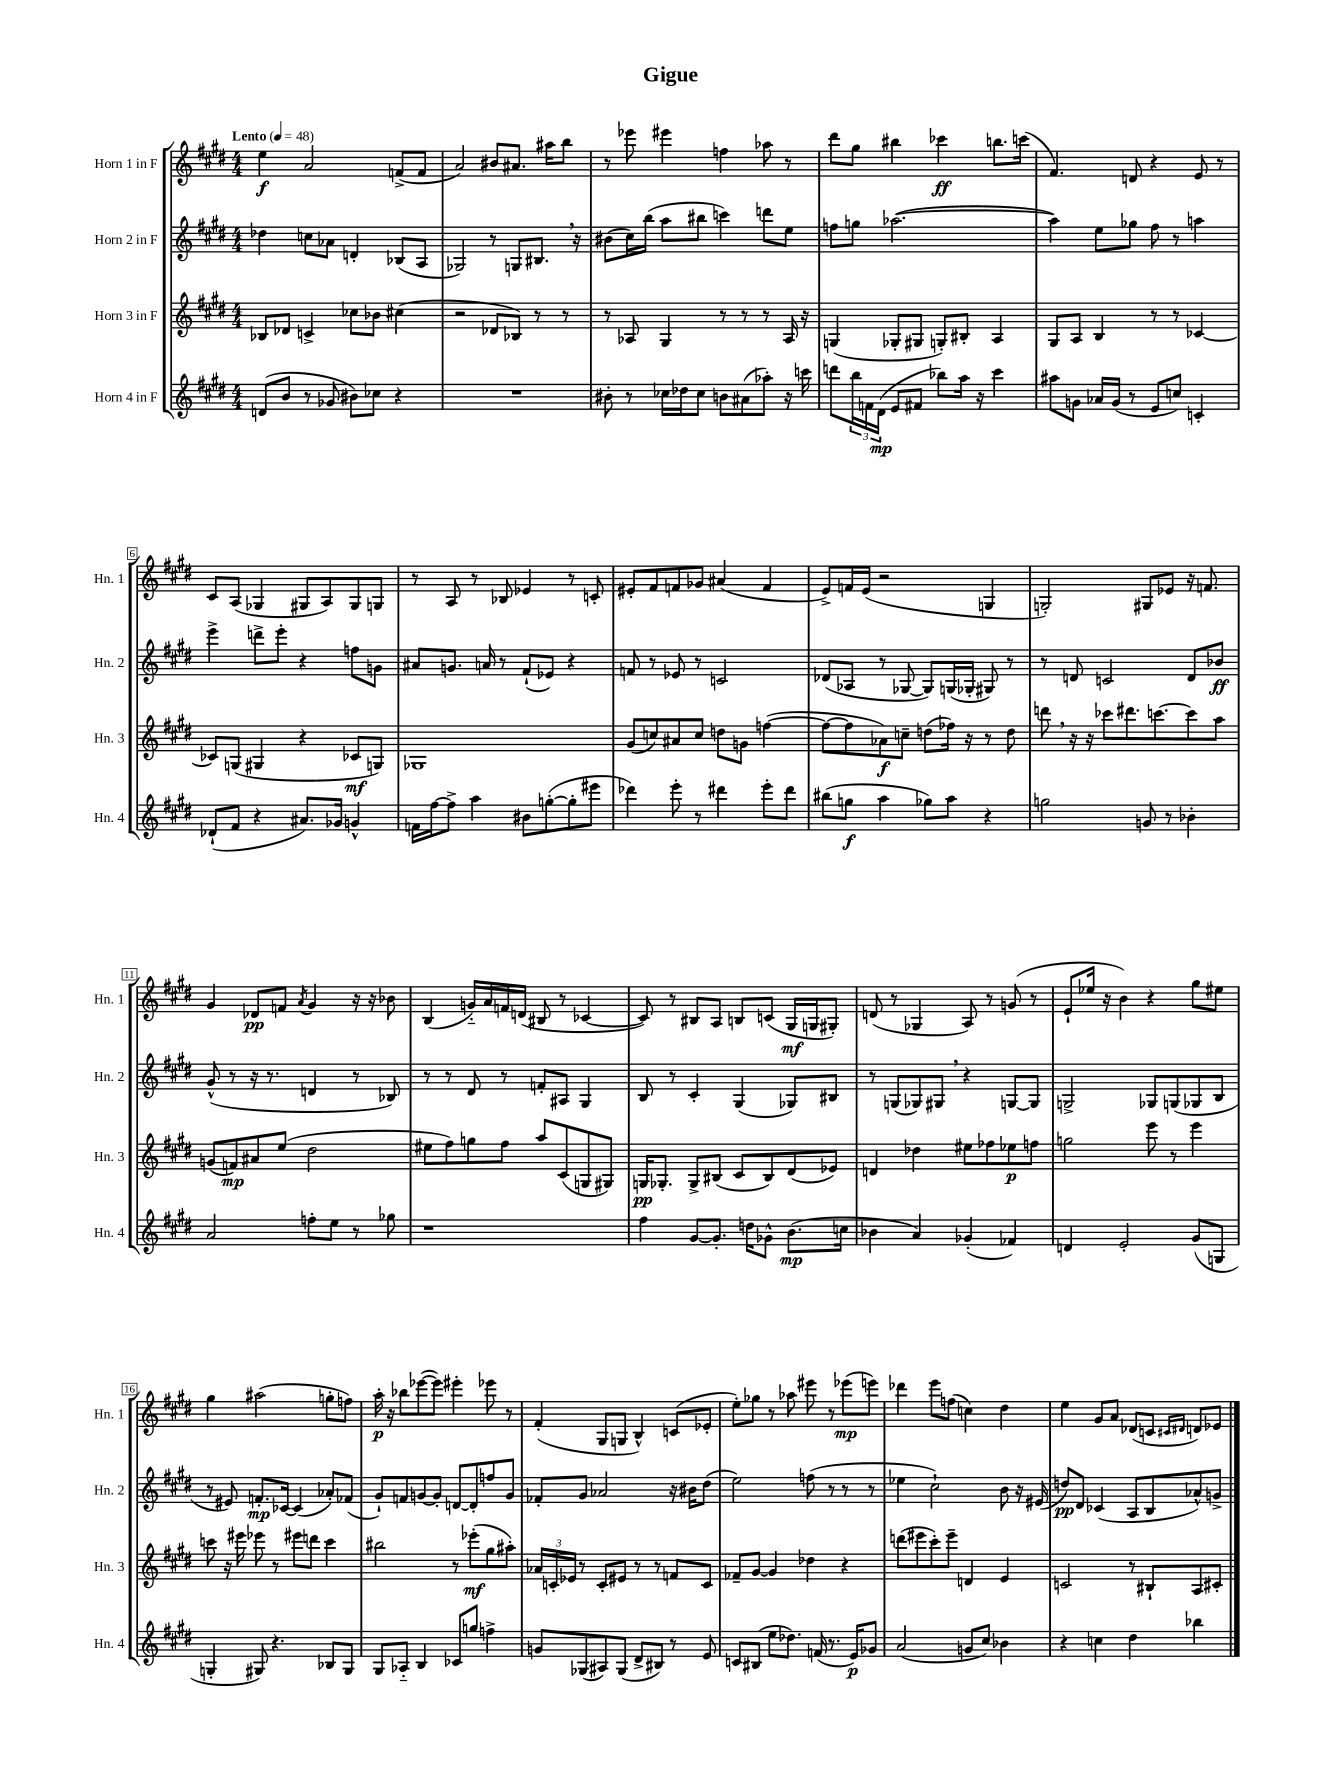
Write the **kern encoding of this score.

**kern	**kern	**kern	**kern
*staff4	*staff3	*staff2	*staff1
*clefG2	*clefG2	*clefG2	*clefG2
*k[f#c#g#d#]	*k[f#c#g#d#]	*k[f#c#g#d#]	*k[f#c#g#d#]
*M4/4	*M4/4	*M4/4	*M4/4
*MM48	*MM48	*MM48	*MM48
(8d	8B-	4dd-	4ee
8b	8d-	.	.
8r	4c^	8cc	2a
8g-	.	8a-	.
8b#)	8cc-	4d'	.
8cc-	8b-	.	.
4r	(4cc#	(8B-	(8f^
.	.	8A	8f
=	=	=	=
1r	2r	2G-)	2a)
.	8d-	8r	8b#
.	8B-)	8G	8.a#
.	8r	8.B#	.
.	.	.	16aa#
.	8r	.	8bb
.	.	16r	.
=	=	=	=
8b#'	8r	(8b#	8r
8r	8A-	16cc#)	8eee-
.	.	(16bb	.
16cc-	4G#	8aa	4eee#
16dd-	.	.	.
8cc-	.	8bb#	.
8b	8r	4ccc)	4ff
(8a#	8r	.	.
8aa-')	8r	8ddd	8aa-
16r	16A-	8ee	8r
16ccc	16r	.	.
=	=	=	=
8ddd	(4G	8ff	8ddd#
24bb	.	8gg	8gg#
24f	.	.	.
(24d#	.	.	.
8e	8G-'	([2.aa-	4bb#
8f#	8G#	.	.
8bb-)	8G')	.	4ccc-
16aa	8B#'	.	.
16r	.	.	.
4ccc#	4A	.	8.bb
.	.	.	(16ccc
=	=	=	=
8aa#	8G#	4aa-])	4.f#)
8g	8A	.	.
16a-	4B	8ee	.
(16g	.	.	.
8r	.	8gg-	8d
8e	8r	8ff#	4r
8cc)	8r	8r	.
4c'	[4c-	4aa	8e
.	.	.	8r
=	=	=	=
(8d-`	8c-]	4eee^	8c#
8f#	(8G	.	(8A
4r	4G#	8ddd^	4G-
.	.	8eee'	.
8.a#)	4r	4r	8G#
.	.	.	8A)
16g-	.	.	.
4g^^	8c-	8ff	8G#
.	8G)	8g	8G
=	=	=	=
16f	1G-	8a#	8r
[16ff#	.	.	.
8ff#^]	.	8.g	8A
4aa	.	.	8r
.	.	16a	.
.	.	8r	8B-
8b#	.	(8f#`	4e-
([8gg'	.	8e-)	.
8gg']	.	4r	8r
8eee#	.	.	8c'
=	=	=	=
4ddd-)	(8g#	8f	8e#'
.	8cc)	8r	8f#
8eee'	8a#	8e-	8f
8r	8cc	8r	8g-
4ddd#	8dd	2c	(4a#
.	8g	.	.
8eee'	([4ff	.	4f
8ddd#	.	.	.
=	=	=	=
(8bb#	8ff_	(8d-	8e^)
8gg	8ff]	8A-	16f
.	.	.	(16e
4aa	8a-)	8r	2r
.	8cc~	[8G-	.
8gg-)	(8dd	8G-])	.
8aa	16ff-)	(16G	.
.	16r	16G-'	.
4r	8r	8G#)	4G
.	8dd	8r	.
=	=	=	=
2gg	8ddd	8r	2G')
.	16r	8d	.
.	16r	.	.
.	8ccc-	2c	.
.	8.ddd#	.	.
8g	.	.	8G#
.	[8.ccc	.	.
8r	.	.	8e-
4b-'	8ccc]	8d	16r
.	.	.	8.f
.	8aa	8b-	.
=	=	=	=
2a	(8g	(8g#^^	4g#
.	8f)	8r	.
.	8a#	16r	8d-
.	.	8.r	.
.	(8ee	.	8f
.	.	.	8qa
8ff'	2dd#	4d	4g#
8ee	.	.	.
8r	.	8r	16r
.	.	.	16r
8gg-	.	8B-)	8b-
=	=	=	=
1r	8ee#	8r	(4B
.	8ff#)	8r	.
.	8gg	8d#	16g'~)
.	.	.	16a
.	8ff#	8r	16f
.	.	.	(16d
.	8aa	8f'	8B#
.	(8c#	8A#	8r
.	8G	4G#	[4c-
.	8G#)	.	.
=	=	=	=
4ff#	16G	8B	8c-])
.	8.G-'	.	.
.	.	8r	8r
[8g#	8G-^	4c#'	8B#
8.g#']	(8B#	.	8A
.	8c#	(4G#	8B
16dd	.	.	.
8g-^^	8B#)	.	(8c
(8.b	(8d#	8G-)	16G#
.	.	.	16G
.	8e-)	8B#	8G#')
16cc	.	.	.
=	=	=	=
4b-	4d	8r	(8d
.	.	(8G	8r
4a)	4dd-	8G-)	4G-
.	.	8G#	.
(4g-'	8ee#	4r	8A)
.	8ff-	.	8r
4f-)	8ee-	[8G	(8g
.	8ff	8G]	8r
=	=	=	=
4d	2gg	2G^	8e`
.	.	.	16ee-
.	.	.	16r
2e'	.	.	4b)
.	8eee	8G-	4r
.	8r	(8G	.
(8g#	4eee	8G-	8gg#
8G	.	8B	8ee#
=	=	=	=
4G'	8ccc	8r	4gg#
.	16r	8e#)	.
.	16eee#	.	.
8G#)	8eee-	8.f'	(2aa#
4.r	8r	.	.
.	.	[16c-	.
.	8eee#	(4c-]	.
.	8ddd	.	.
8B-	4ccc	8a-')	8gg'
8G#	.	(8f-	8ff)
=	=	=	=
8G#	2bb#	8g#`)	16aa'
.	.	.	16r
8A-'~	.	8f	8bb-
4B	.	[8g	([8eee-
.	.	8g']	8eee-])
8c-	8r	[8d	4eee#'
8gg	(8eee-'	8d']	.
4ff^	8gg#	8ff	8eee-
.	8aa#')	8g	8r
=	=	=	=
8g	24a-	8f-'	(4f#'
.	24c'	.	.
.	24e-	.	.
(8G-	8r	8g#	.
8A#)	8c'	2a-	8G#
(8G-	8e#	.	8G
8d#^	8r	.	4B^^)
8B#)	8r	.	.
8r	8f	16r	(8c
.	.	16b#	.
8e	8c	(8dd#	8e-'
=	=	=	=
8c	8f-~	2ee)	8ee')
(8B#	[8g#	.	8gg-
8ee	4g#]	.	8r
8.dd-)	.	.	8aa-
.	4dd-	(8ff	8eee#
(16f	.	.	.
8.r	.	8r	8r
.	4r	8r	(8eee-
16e)	.	.	.
8g-	.	8r	8eee)
=	=	=	=
(2a	(8ddd	4ee-	4ddd-
.	8eee#	.	.
.	8ccc#')	2cc#`)	8eee
.	8eee#~	.	(8ff
8g	4d	.	4cc)
8cc#)	.	.	.
4b-	4e	8b	4dd#
.	.	16r	.
.	.	(16e#	.
=	=	=	=
4r	2c	8dd)	4ee
.	.	8d#	.
4cc	.	(4c-	8g#
.	.	.	8a
4dd#	8r	8A	(8d-
.	8B#`	8B	8c
.	.	.	16qqc#
.	.	.	16qqd#
4bb-	8A	8a-^^)	8d)
.	8c#'	8g^	8e-
==	==	==	==
*-	*-	*-	*-
